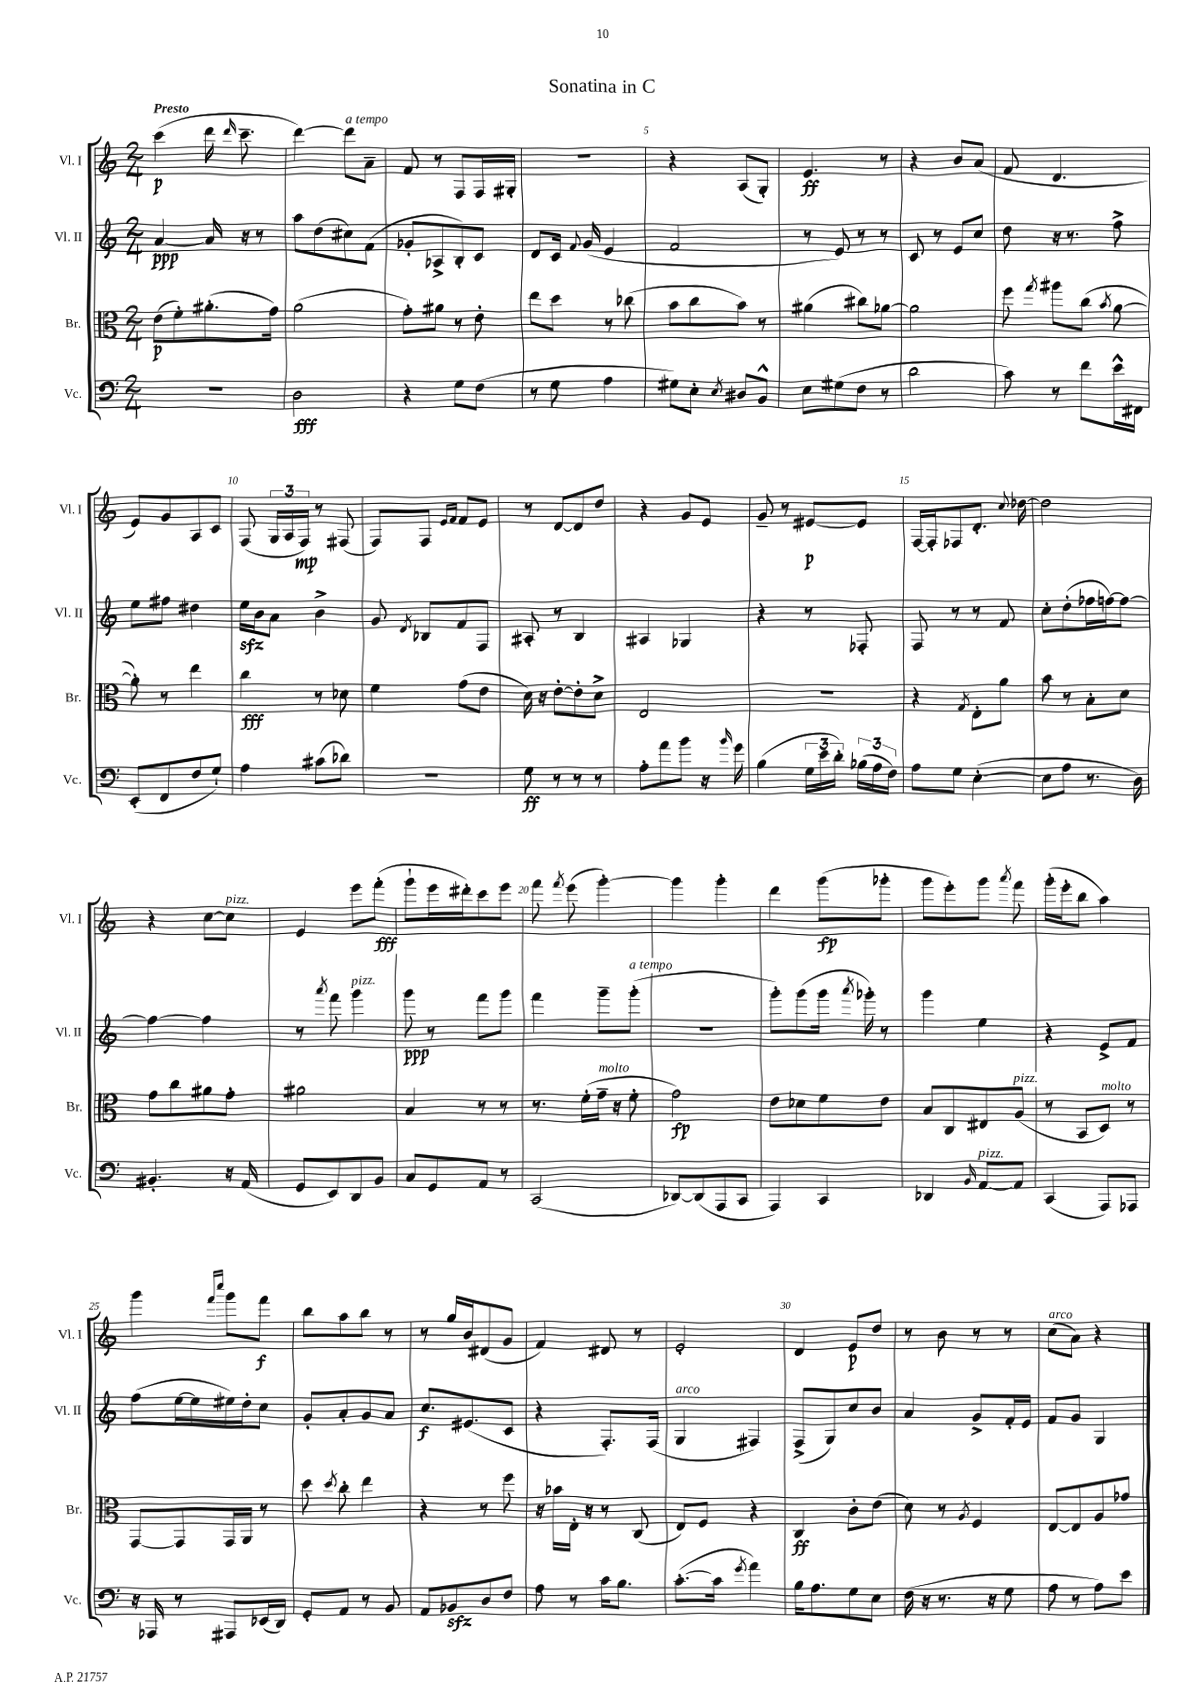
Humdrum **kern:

**kern	**kern	**kern	**kern
*staff4	*staff3	*staff2	*staff1
*clefF4	*clefC3	*clefG2	*clefG2
*k[]	*k[]	*k[]	*k[]
*M2/4	*M2/4	*M2/4	*M2/4
2r	(8e\L	[4a/	(4ccc\
.	8f'\)	.	.
.	(8.a#'\	16a/]	16ddd\
.	.	.	16qqddd/
.	.	16r	8.ccc~\
.	.	8r	.
.	16g\Jk)	.	.
=	=	=	=
2D\	(2a\	8aa\L	[4ddd\)
.	.	(8dd\	.
.	.	8cc#\)	8ddd\]L
.	.	(8f\J	8a~\J
=	=	=	=
4r	8g'\L)	8g-'/L	8f/
.	8a#\J	8A-^/	8r
8G\L	8r	8B'/)	8F/L
(8F\J	8e'\	8c/J	16F/L
.	.	.	16G#'/JJ
=	=	=	=
8r	8ee\L	8d/L	2r
8G\	8dd\J	16c/Jk	.
.	.	8qqf/	.
.	.	(16g/	.
4A\	8r	4e/	.
.	(8cc-\	.	.
=	=	=	=
8G#\L)	8b\L	2f/	4r
8E'\J	8cc\	.	.
8qE/	.	.	.
8D#/L	8b\J)	.	(8A/L
8BB^^/J	8r	.	8G'/J)
=	=	=	=
8E\L	(4a#\	8r	4.e/
(8G#\	.	8e/)	.
8F\J	8cc#\L)	8r	.
8r	[8a-\J	8r	8r
=	=	=	=
2d\	2a-\]	8c/	4r
.	.	8r	.
.	.	8e/L	8b/L
.	.	8cc/J	(8a/J
=	=	=	=
8c\)	8ff\	8dd\	8f/
.	8qgg/	.	.
8r	8aa#\L	16r	4.d/
.	.	8.r	.
8f\L	(8cc\J	.	.
.	8qb/	.	.
16e^^\L	[8a\	8ff^\	.
16FF#\JJ	.	.	.
=	=	=	=
(8EE'/L	8a'\])	8ee\L	8e/L)
8FF/	8r	8ff#\J	8g/
8F/	4ee\	4dd#\	8A/
8G`/J)	.	.	8c/J
=	=	=	=
4A\	4cc\	16ee\LL	(8F/
.	.	16b\J	.
.	.	8a\J	24G/LL
.	.	.	24A/
.	.	.	24F/JJ)
(8c#\L	8r	4b^\	8r
8d-\J)	8d-\	.	(8F#/
=	=	=	=
2r	4f\	8g/	8F/L)
.	.	8qd/	.
.	.	8B-/L	8F/J
.	.	.	16qqe/LL
.	.	.	16qqf/JJ
.	(8g\L	8f/	8f/L
.	8e\J	8F/J	8e/J
=	=	=	=
8G\	16d\)	8A#'/	8r
.	16r	.	.
8r	[8e'\L	8r	[8d/L
8r	8e'\]	4B/	8d/]
8r	8d^\J	.	8dd/J
=	=	=	=
8A'\L	2E/	4A#/	4r
8a\	.	.	.
8b\J	.	4G-/	8g/L
16r	.	.	8e/J
16qqb/	.	.	.
16g\	.	.	.
=	=	=	=
(4B\	2r	4r	8g~/
.	.	.	8r
24G\LL	.	8r	[8e#/L
24e\	.	.	.
24d'\JJ)	.	.	.
(24B-\LL	.	8F-'/	8e#/]J
24A\	.	.	.
24F\JJ)	.	.	.
=	=	=	=
8A\L	4r	8F/	[16F/LL
.	.	.	16F'/]J
8G\J	.	8r	8F-/
.	8qG/	.	.
([4E'\	8E'\L	8r	8.d'/J
.	8a\J	8f/	.
.	.	.	8qqcc/
.	.	.	[16dd-\
=	=	=	=
8E\]L	8b\	8cc'\L	2dd-\]
8A\J	8r	(8dd'\	.
8.r	8B'\L	16ff-\L	.
.	.	[16ff\J)	.
.	8d\J	8ff\_J	.
16D\)	.	.	.
=	=	=	=
4.BB#'/	8g\L	4ff\_	4r
.	8cc\	.	.
.	8a#\	4ff\]	[8cc\L
16r	8g'\J	.	8cc\]J
(16AA/	.	.	.
=	=	=	=
8GG/L	2a#\	8r	4e/
.	.	8qaaa/	.
8EE/)	.	8fff\	.
8DD/	.	4ggg\	8eee\L
8BB/J	.	.	(8fff'\J
=	=	=	=
8C/L	4B/	8ggg\	8ggg`\L
8GG/	.	8r	16eee\L
.	.	.	16ddd#'\J)
8AA/J	8r	8fff\L	8ccc\
8r	8r	8ggg\J	8eee\J
=	=	=	=
(2CC/	8.r	4fff\	8fff\
.	.	.	8qfff/
.	.	.	(8eee\
.	(16f'\LL	.	.
.	16g~\JJ	8ggg~\L	[4ggg'\)
.	16r	.	.
.	8f'\	(8ggg'\J	.
=	=	=	=
[8DD-/L)	2g\)	2r	4ggg\]
(8DD-/]	.	.	.
8AAA/	.	.	4ggg'\
8CC/J	.	.	.
=	=	=	=
4AAA/)	8e\L	8ggg'\L)	4ddd\
.	8d-\	(8ggg\	.
4CC/	8f\	16ggg\Jk	(8ggg\L
.	.	8qaaa/	.
.	.	16ggg-'\)	.
.	8e\J	8r	8ggg-'\J
=	=	=	=
4DD-/	8B/L	4ggg\	8ggg\L
.	8C/	.	8eee'\)
16qqBB/	.	.	.
[8AA/L	8E#/	4ee\	8ggg\J
.	.	.	8qaaa/
8AA/]J	(8A/J	.	8fff\
=	=	=	=
(4CC/	8r	4r	(16ggg'\LL
.	.	.	16eee'\J
.	8BB/L	.	8bb\J
8AAA/L)	8D/J)	8e^/L	4aa\)
8AAA-/J	8r	8f/J	.
=	=	=	=
16r	[8GG/L	(8ff\L	4ggg\
16AAA-/	.	.	.
8r	8GG/]	[16ee\L	.
.	.	16ee\]	.
.	.	.	16qqfff/LL
.	.	.	16qqcccc/JJ
8AAA#/L	16GG/L	16ee#\)	8ggg\L
.	16AA/JJ	16dd'\J	.
(16EE-/L	8r	8cc\J	8fff\J
16DD/JJ)	.	.	.
=	=	=	=
8GG'/L	8dd\	8g'/L	8bb\L
.	8qdd/	.	.
8AA/J	8cc'\	8a'/	8aa\
8r	4ee\	8g/	8bb\J
8BB/	.	8a/J	8r
=	=	=	=
8AA/L	4r	8.cc/L	8r
8BB-/	.	.	16gg/LL
.	.	(8.e#/	16b/J
8D/	8r	.	(8d#/
8F/J	8ff\	8c/J	8g/J
=	=	=	=
8A\	16r	4r	4f/)
.	16b-\LL	.	.
8r	16E'\JJ	.	.
.	16r	.	.
16c\LK	8r	8.F'/L)	8d#/
8.B\J	.	.	.
.	(8C/	.	8r
.	.	(16F/Jk	.
=	=	=	=
([8.c'\L	8E/L)	4G/	2e'/
.	8F/J	.	.
16c\]Jk	.	.	.
8qg/	.	.	.
4a\)	4r	4F#/)	.
=	=	=	=
16B\LK	4C/	(8F^/L	4d/
8.A\	.	.	.
.	.	8G/)	.
8G\	8c'\L	8cc/	8e/L
8E\J	(8e\J	8b/J	8dd/J
=	=	=	=
(16F\	8d\)	4a/	8r
16r	.	.	.
8.r	8r	.	8b\
.	8qA/	.	.
.	4F/	8g^/L	8r
16r	.	.	.
8G\	.	16f'/L	8r
.	.	16e/JJ	.
=	=	=	=
8A\	[8E/L	8f/L	(8cc\L
8r	8E/]	8g/J	8a\J)
8A\L)	8A/	4G/	4r
8e\J	8g-/J	.	.
==	==	==	==
*-	*-	*-	*-
